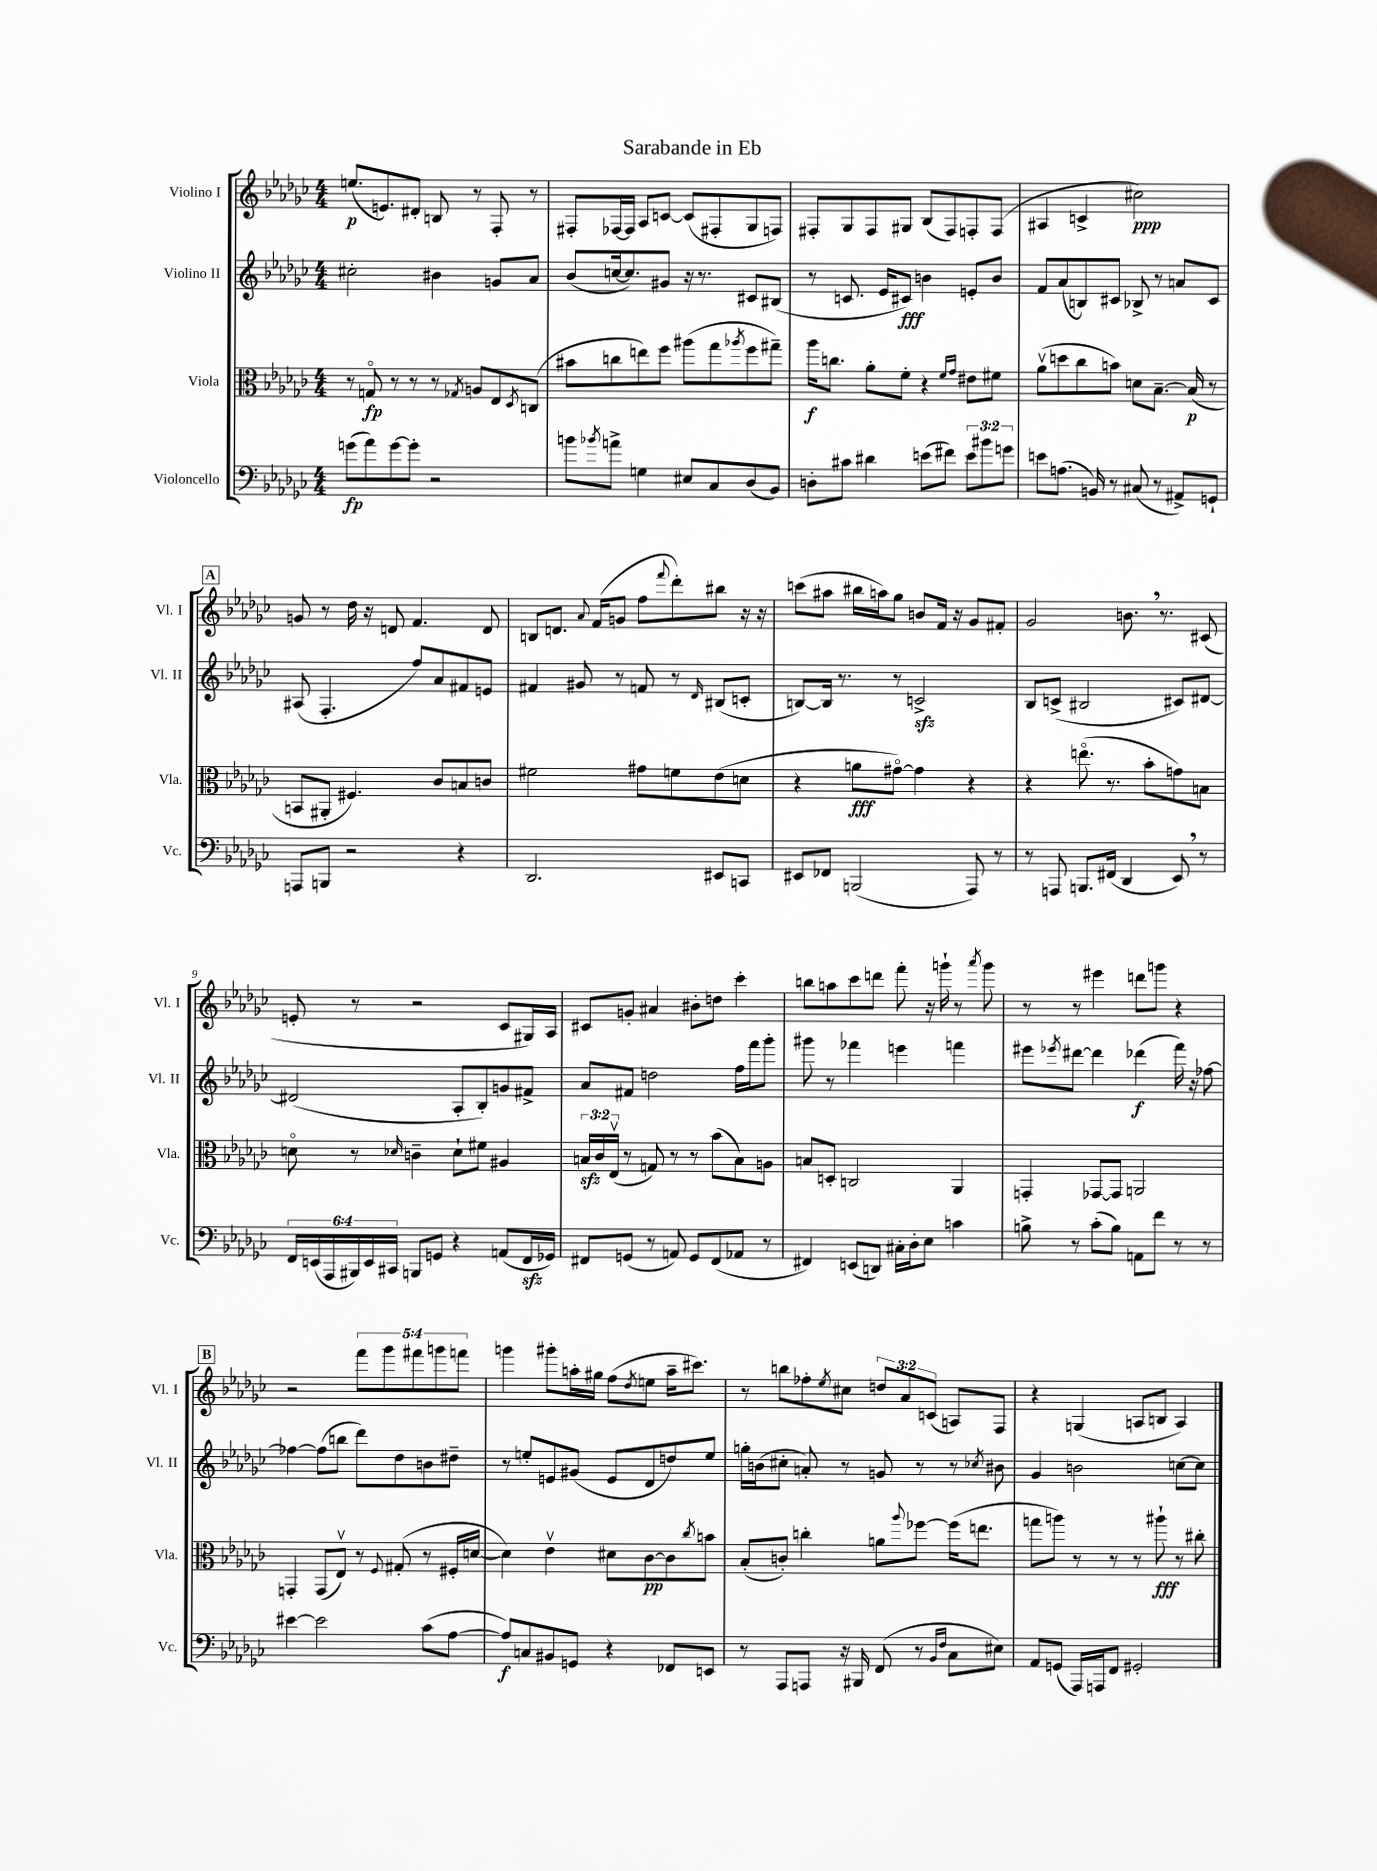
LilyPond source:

\header { title = "Sarabande in Eb" }
<<
\new StaffGroup <<
\new Staff = "s0" \with { instrumentName = "Violino I" shortInstrumentName = "Vl. I" } {
    \clef treble \key ges \major \numericTimeSignature \time 4/4 \override Staff.TupletNumber.text = #tuplet-number::calc-fraction-text
    e''8.\p( e'8.) dis'8-. b8 r8 f8-. r8 |
    fis8-. fes16~ fes16 aes8 c'8~ c'8( fis8-. ges8 f8) |
    fis8-. ges8 fis8 gis8 bes8( fis8) f8-. f8( |
    ais4 c'4-> cis''2\ppp) |
    \mark \markup { \box "A" } g'8 r8 des''16 r16 d'8 f'4. d'8 |
    b8 d'8. \appoggiatura { aes'8 } f'16( g'8 f''8 \appoggiatura { f'''8 } des'''8-.) bis''8 r16 r16 |
    c'''8( ais''8 bis''16 a''16) ges''8 b'8 f'16 r16 ges'8 fis'8-. |
    ges'2 b'8. \breathe r8. cis'8( |
    e'8-. r8 r2 ces'8 gis16) aes16 |
    cis'8 g'8-. ais'4 bis'8-. d''8 ces'''4-. |
    b''8 a''8 ces'''8 d'''8 f'''8-. r16 g'''16-! r8 \acciaccatura { aes'''8 } g'''8 |
    r8 r8 eis'''4 d'''8 g'''8 r4 |
    \mark \markup { \box "B" } r2 \tuplet 5/4 { f'''8 ges'''8 fis'''8 g'''8 f'''8 } |
    g'''4 gis'''8-. a''16-. gis''16 f''8( \acciaccatura { des''8 } e''8 a''16-- cis'''8.) |
    r8 b''8 fes''8-. \acciaccatura { ees''8 } cis''8 \tuplet 3/2 { d''8 aes'8 c'8( } a8) f8 |
    r4 g4( a8 b8 a4) \bar "|." |
}
\new Staff = "s1" \with { instrumentName = "Violino II" shortInstrumentName = "Vl. II" } {
    \clef treble \key ges \major \numericTimeSignature \time 4/4
    cis''2-. bis'4 g'8 aes'8 |
    bes'8( c''16~ c''8.) gis'8 r16 r8. cis'8 bis8( |
    r8 c'8. ees'16 cis'8\fff) b'4 e'8-. b'8 |
    f'8 aes'8( b8) cis'8 bes8-> r8 a'8 cis'8 |
    \mark \markup { \box "A" } ais8( f4.-. f''8) aes'8 fis'8 e'8 |
    fis'4 gis'8 r8 f'8 r8 \grace { des'16 } bis8( c'8-. |
    b8~) b16 r8. r8 c'2->\sfz |
    bes8 c'8->( bis2 cis'8) dis'8~ |
    dis'2( aes8-. bes8-.) g'8 fis'8-> |
    aes'8 fis'8 d''2 f''16 f'''16 ges'''8-. |
    gis'''8 r8 fes'''4 e'''4 f'''4 |
    eis'''8 \acciaccatura { ees'''8 } dis'''8~ dis'''4 des'''4\f( f'''16) r16 fes''8~ |
    \mark \markup { \box "B" } fes''4~ fes''8( b''8 des'''8) des''8 b'8 dis''8-- |
    r8 e''8-. e'8 gis'8( e'8 des'8 d''8) e''8 |
    g''16-. b'16( cis''8-. a'8-.) r8 g'8 r8 r8 \acciaccatura { ces''8 } bis'8 |
    ges'4 b'2 c''8~ c''8 \bar "|." |
}
\new Staff = "s2" \with { instrumentName = "Viola" shortInstrumentName = "Vla." } {
    \clef alto \key ges \major \numericTimeSignature \time 4/4 \override Staff.TupletNumber.text = #tuplet-number::calc-fraction-text
    r8 g8\flageolet\fp r8 r8 r8 \acciaccatura { ges8 } a8 ees8 \acciaccatura { des8 } c8( |
    bis'8 c''8 e''8) f''8 ais''8( ges''8 \acciaccatura { aes''8 } f''8 gis''8--) |
    aes''16\f c''8. aes'8-. f'8-. r4 \grace { f'16 ges'16 } eis'8 fis'8 |
    aes'8\upbow( d''8 ces''8 b'8) d'8 bes8.~-- bes16\p( r8 |
    \mark \markup { \box "A" } b,8 ais,8-. fis4.) ces'8 b8 c'8 |
    fis'2 gis'8 f'8 ees'8( d'8 |
    r4 a'8\fff gis'8~\flageolet) gis'4 r4 |
    r4 e''8.\flageolet( r8. bes'8-. g'8) b8 |
    d'8\flageolet r8 \grace { des'16 } c'4-- des'8-! fis'8 ais4 |
    \tuplet 3/2 { b16\sfz ces'16 ees16\upbow( } r8 g8) r8 r8 bes'8( b8) a8 |
    b8 d8-. c2 aes,4 |
    g,4-. ges,8~ ges,8 a,2 |
    \mark \markup { \box "B" } g,4-. g,8( ees8\upbow) r8 \appoggiatura { f8 } gis8-.( r8 fis16-. d'16~ |
    d'4) ees'4\upbow dis'8 ces'8~\pp ces'8 \acciaccatura { ces''8 } b'8 |
    bes8-.( c'8-.) c''4-. a'8 \appoggiatura { aes''8 } fes''8~ fes''16( e''8. |
    g''8 a''8) r8 r8 r8 ais''8-!\fff r8 cis''8-. \bar "|." |
}
\new Staff = "s3" \with { instrumentName = "Violoncello" shortInstrumentName = "Vc." } {
    \clef bass \key ges \major \numericTimeSignature \time 4/4 \override Staff.TupletNumber.text = #tuplet-number::calc-fraction-text
    g'8\fp( aes'8) g'8~ g'8-. r2 |
    b'8 \acciaccatura { bes'8 } a'8-> g4 eis8 ces8 des8( bes,8) |
    d8-. cis'8 dis'4 e'8( fis'8) \tuplet 3/2 { e'8 bis'8 g'8 } |
    e'8 a8.( b,16) r8 cis8( r8 ais,8->) g,8-! |
    \mark \markup { \box "A" } a,,8 b,,8 r2 r4 |
    des,2. eis,8 c,8 |
    eis,8 fes,8 b,,2( aes,,8) r8 |
    r8 a,,8 b,,8. fis,16( des,4 ees,8) \breathe r8 |
    \tuplet 6/4 { f,16 e,16( aes,,16 bis,,16) e,16 cis,16 } b,,8 g,8 r4 a,8( f,16\sfz ges,16) |
    fis,8 g,8( r8 a,8) g,8 fis,8( aes,8 r8 |
    fis,4) e,8( d,8) cis16-. des16-. ees8 c'4 |
    b8-> r8 ces'8-.( b8) a,8 f'8 r8 r8 |
    \mark \markup { \box "B" } eis'4~ eis'2 ces'8( aes8~ |
    aes8\f) c8 bis,8 g,8 r4 fes,8 e,8 |
    r8 aes,,8 a,,8 r16 bis,,16 f,8( r8 \grace { bes,16 f16 } ces8 eis8) |
    aes,8 g,8( aes,,16) a,,16 f,8 gis,2-. \bar "|." |
}
>>
>>
